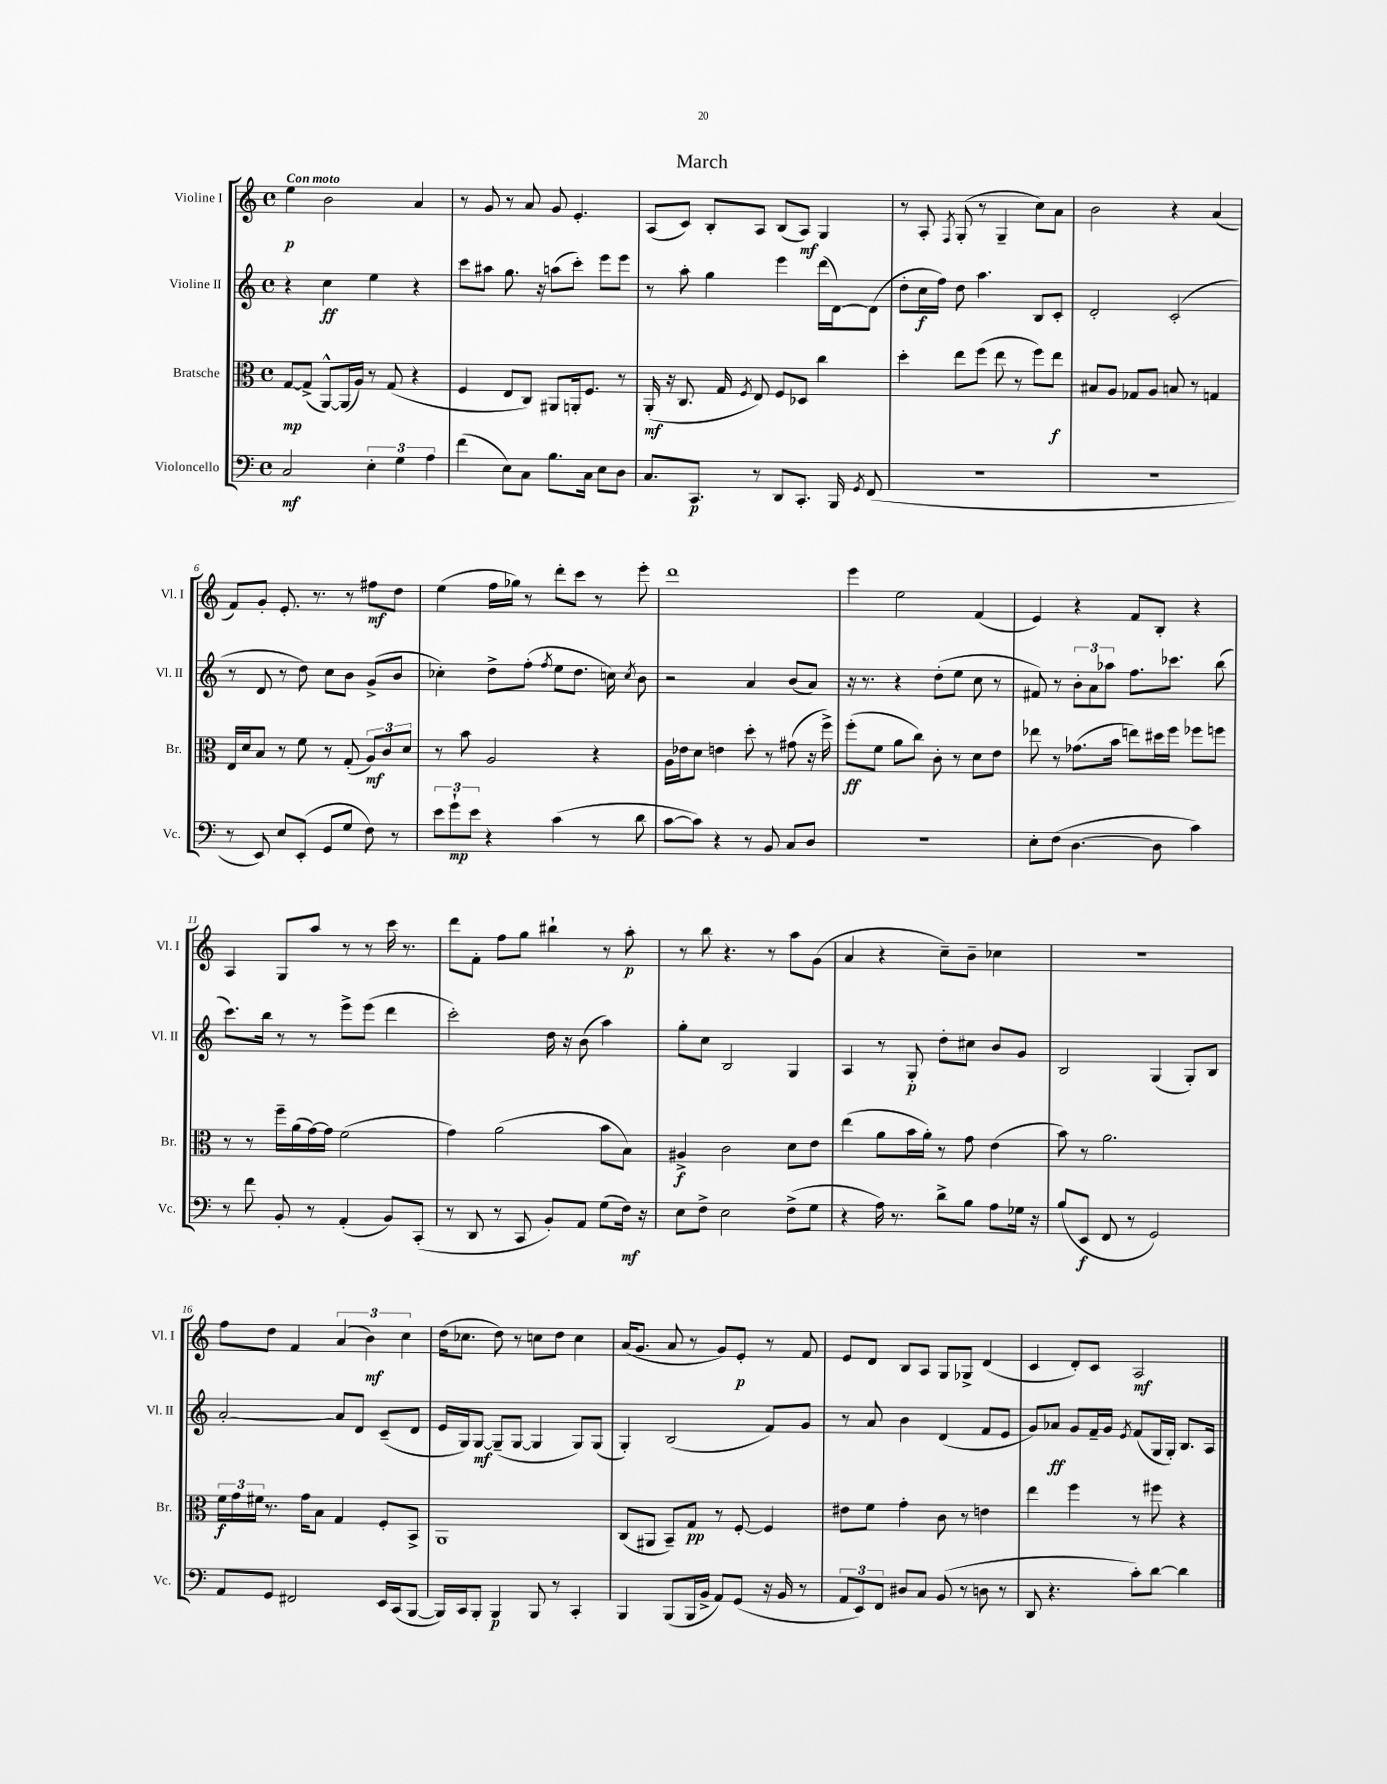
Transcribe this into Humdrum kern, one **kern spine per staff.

**kern	**kern	**kern	**kern
*staff4	*staff3	*staff2	*staff1
*clefF4	*clefC3	*clefG2	*clefG2
*k[]	*k[]	*k[]	*k[]
*M4/4	*M4/4	*M4/4	*M4/4
*met(c)	*met(c)	*met(c)	*met(c)
2C/	[8G/L	4r	4ee\
.	(8G^/]J	.	.
.	[8AA^^/L)	4cc\	2b\
.	(16AA/]L	.	.
.	16A/JJ)	.	.
6E'\	8r	4ee\	.
.	(8G/	.	.
6G\	.	.	.
.	4r	4r	4a/
6A\	.	.	.
=	=	=	=
(4f\	4F/	8ccc\L	8r
.	.	8aa#\J	8g/
8E\L)	8E/L	8.gg\	8r
8C\J	8C/J)	.	8a/
.	.	16r	.
8.B\L	8AA#/L	(8aa\L	8g/
.	16AA'/k	8ccc'\J)	4.e'/
16C\Jk	8.F/J	.	.
8E\L	.	8eee\L	.
8D\J	8r	8eee\J	.
=	=	=	=
8.C/L	(16AA'/	8r	(8A/L
.	16r	.	.
.	8.C/	8aa'\	8c/J)
8.CC/J	.	.	.
.	.	4gg\	8B'/L
.	16G/	.	.
.	8qF/	.	.
8r	8E/)	.	8A/J
8DD/L	8F/L	4eee\	(8B/L
8.CC'/J	8D-/J	.	8A/J)
.	4cc\	(16ddd\LL	4G/
16BBB/	.	[16d\J)	.
8qGG/	.	.	.
(8FF/	.	(8d\]J	.
=	=	=	=
1r	4dd'\	8dd'\L	8r
.	.	16cc\L	8A'/
.	.	16ff\JJ)	.
.	.	.	8qF/
.	8ee\L	8dd\	(8G'/
.	(8ff\J	4.aa\	8r
.	8ee\	.	4G~/
.	8r	.	.
.	8ff\L)	8B/L	8cc\L)
.	8ee\J	8c'/J	8a\J
=	=	=	=
1r	8B#/L	2d'/	2b\
.	8A/J	.	.
.	8G-/L	.	.
.	8A/J	.	.
.	8B/	(2c'/	4r
.	8r	.	.
.	4G/	.	(4a/
=	=	=	=
8r	16E/LL	8r	8f/L)
.	16d/J	.	.
8EE/)	8B/J	8d/	8g'/J
8E/L	8r	8r	8.e'/
(8EE'/J	8f\	8dd\)	.
.	.	.	8.r
8GG/L	8r	8cc\L	.
8G/J	(8G'/	8b\J	8r
8F\)	12A/L)	(8g^/L	8ff#\L
.	12c/	.	.
8r	.	8b/J	8dd\J
.	12d/J	.	.
=	=	=	=
12e\L	8r	4cc-'\)	(4ee\
12g`\	.	.	.
.	8b\	.	.
12e\J	.	.	.
4r	2A/	8dd^\L	16ff\LL
.	.	.	16gg-\JJ)
.	.	(8ff'\J	8r
.	.	8qff/	.
(4c\	.	8ee\L	8ddd'\L
.	.	8.dd\J	8ccc\J
8r	4r	.	8r
.	.	16cc\)	.
.	.	8qcc/	.
8d\	.	8b\	8eee'\
=	=	=	=
[8c\L	16A\LL	2r	1ddd
.	16e-\J	.	.
8c\]J)	8d\J	.	.
4r	4e\	.	.
8r	8dd'\	4a/	.
8BB/	8r	.	.
8C/L	(8g#\	(8b/L	.
8D/J	16r	8a/J)	.
.	16ff^\)	.	.
=	=	=	=
1r	(8ff'\L	16r	4eee\
.	.	8.r	.
.	8f\J	.	.
.	8a\L	4r	2ee\
.	8cc\J)	.	.
.	8c'\	(8dd'\L	.
.	8r	8ee\J	.
.	8d\L	8cc\	(4f/
.	8e\J	8r	.
=	=	=	=
8E'\L	8ee-\	8f#/)	4e/)
(8F\J	8r	8r	.
[4.D\	(8.g-\L	12b'\L	4r
.	.	12a\	.
.	.	12aa-\J	.
.	16b\Jk	.	.
.	8ee\L)	8.ff\L	8f/L
8D\]	16dd#\L	.	8B'/J
.	16ff\JJ	8.ccc-\J	.
4c\)	8ff-\L	.	4r
.	8ff\J	(8bb\	.
=	=	=	=
8r	8r	8.ccc\L)	4A/
8f\	8r	.	.
.	.	16bb\Jk	.
8BB'/	16ff~\LL	8r	8G/L
.	(16a\	.	.
8r	[16g\)	8r	8aa/J
.	16g\]JJ	.	.
(4AA'/	(2f\	8eee^\L	8r
.	.	(8eee\J	8r
8BB/L)	.	4ddd\	16ccc\
.	.	.	8.r
(8CC'/J	.	.	.
=	=	=	=
8r	4g\)	2ccc'\)	8ddd\L
8DD/	.	.	8f'\J
8r	(2a\	.	8ff\L
8CC/	.	.	8gg\J
8BB'/L)	.	16dd\	4bb#`\
.	.	16r	.
8AA/J	.	(8b\	.
(8G\L	8b\L	4aa\)	8r
16F\Jk)	8B\J)	.	8aa'\
16r	.	.	.
=	=	=	=
8E\L	4A#^/	8gg'\L	8r
8F^\J	.	8cc\J	8bb\
2E\	2c\	2B/	4.r
.	.	.	8r
(8F^\L	8d\L	4G/	8aa\L
8G\J	8e\J	.	(8g\J
=	=	=	=
4r	(4ee\	4A/	4a/
16A\)	8a\L	8r	4r
8.r	.	.	.
.	16b\L	8G'/	.
.	16a'\JJ)	.	.
8d^\L	8r	8dd'\L	8cc~\L)
8B\J	8g\	8cc#\J	8b~\J
8A\L	(4e\	8b/L	4cc-\
16G-\Jk	.	8g/J	.
16r	.	.	.
=	=	=	=
(8B/L	8b\)	2B/	1r
8EE/J	8r	.	.
8FF/	2.a\	.	.
8r	.	.	.
2GG/)	.	(4G/	.
.	.	8G'/L)	.
.	.	8B/J	.
=	=	=	=
8AA/L	24f\LL	[2a'/	8ff\L
.	24g\	.	.
.	24f#\JJ	.	.
8GG/J	8.r	.	8dd\J
2FF#/	.	.	4f/
.	16g\LK	.	.
.	8B\J	.	.
.	4G/	8a/]L	(6a/
.	.	8d/J	.
.	.	.	6b\)
16EE/LL	8F'/L	(8c~/L	.
(16CC/J	.	.	.
.	.	.	6cc\
[8BBB/J	8BB^/J	8d/J	.
=	=	=	=
16BBB/]LL)	1AA	16e/LL	(16dd\LK
16CC/J	.	16G/J)	8.cc-\J
8BBB'/J	.	[8G/J	.
4BBB/	.	(8G~/]L	8dd\)
.	.	[8G/J	8r
8BBB/	.	4G/]	8cc\L
8r	.	.	8dd\J
4CC'/	.	8G/L)	4cc\
.	.	(8G/J	.
=	=	=	=
4BBB/	(8C/L	4G'/)	(16a/LK
.	.	.	8.g/J
.	8AA#/J	.	.
(8BBB/L	8BB~/L)	(2B/	8a/
16BBB/L	8G/J	.	8r
16BB^/JJ	.	.	.
8AA/L)	8r	.	8g/L)
(8GG/J	[8F'/	.	8e'/J
16r	4F/]	8f/L)	8r
16BB/	.	.	.
8r	.	8g/J	8f/
=	=	=	=
12AA/L	8e#\L	8r	8e/L
12EE/)	.	.	.
.	8f\J	8a/	8d/J
12FF/J	.	.	.
8D#/L	4g'\	4b\	8B/L
8C/J	.	.	8A/J
(8BB/	8c\	(4d/	8G/L
8r	8r	.	8G-^/J
8D\	4e\	8f/L	(4d/
8r	.	8e/J	.
=	=	=	=
8DD/	4ee\	8g/L)	4c/
4.r	.	8a-/J	.
.	4ff\	8g/L	8d'/L)
.	.	16f~/L	8c/J
.	.	16g/JJ	.
.	.	8qe/	.
8c'\L)	8r	(8f/L	2A/
[8d\J	8ff#\	16G/L	.
.	.	16G'/JJ)	.
4d\]	4r	8.B/L	.
.	.	16A/Jk	.
==	==	==	==
*-	*-	*-	*-
